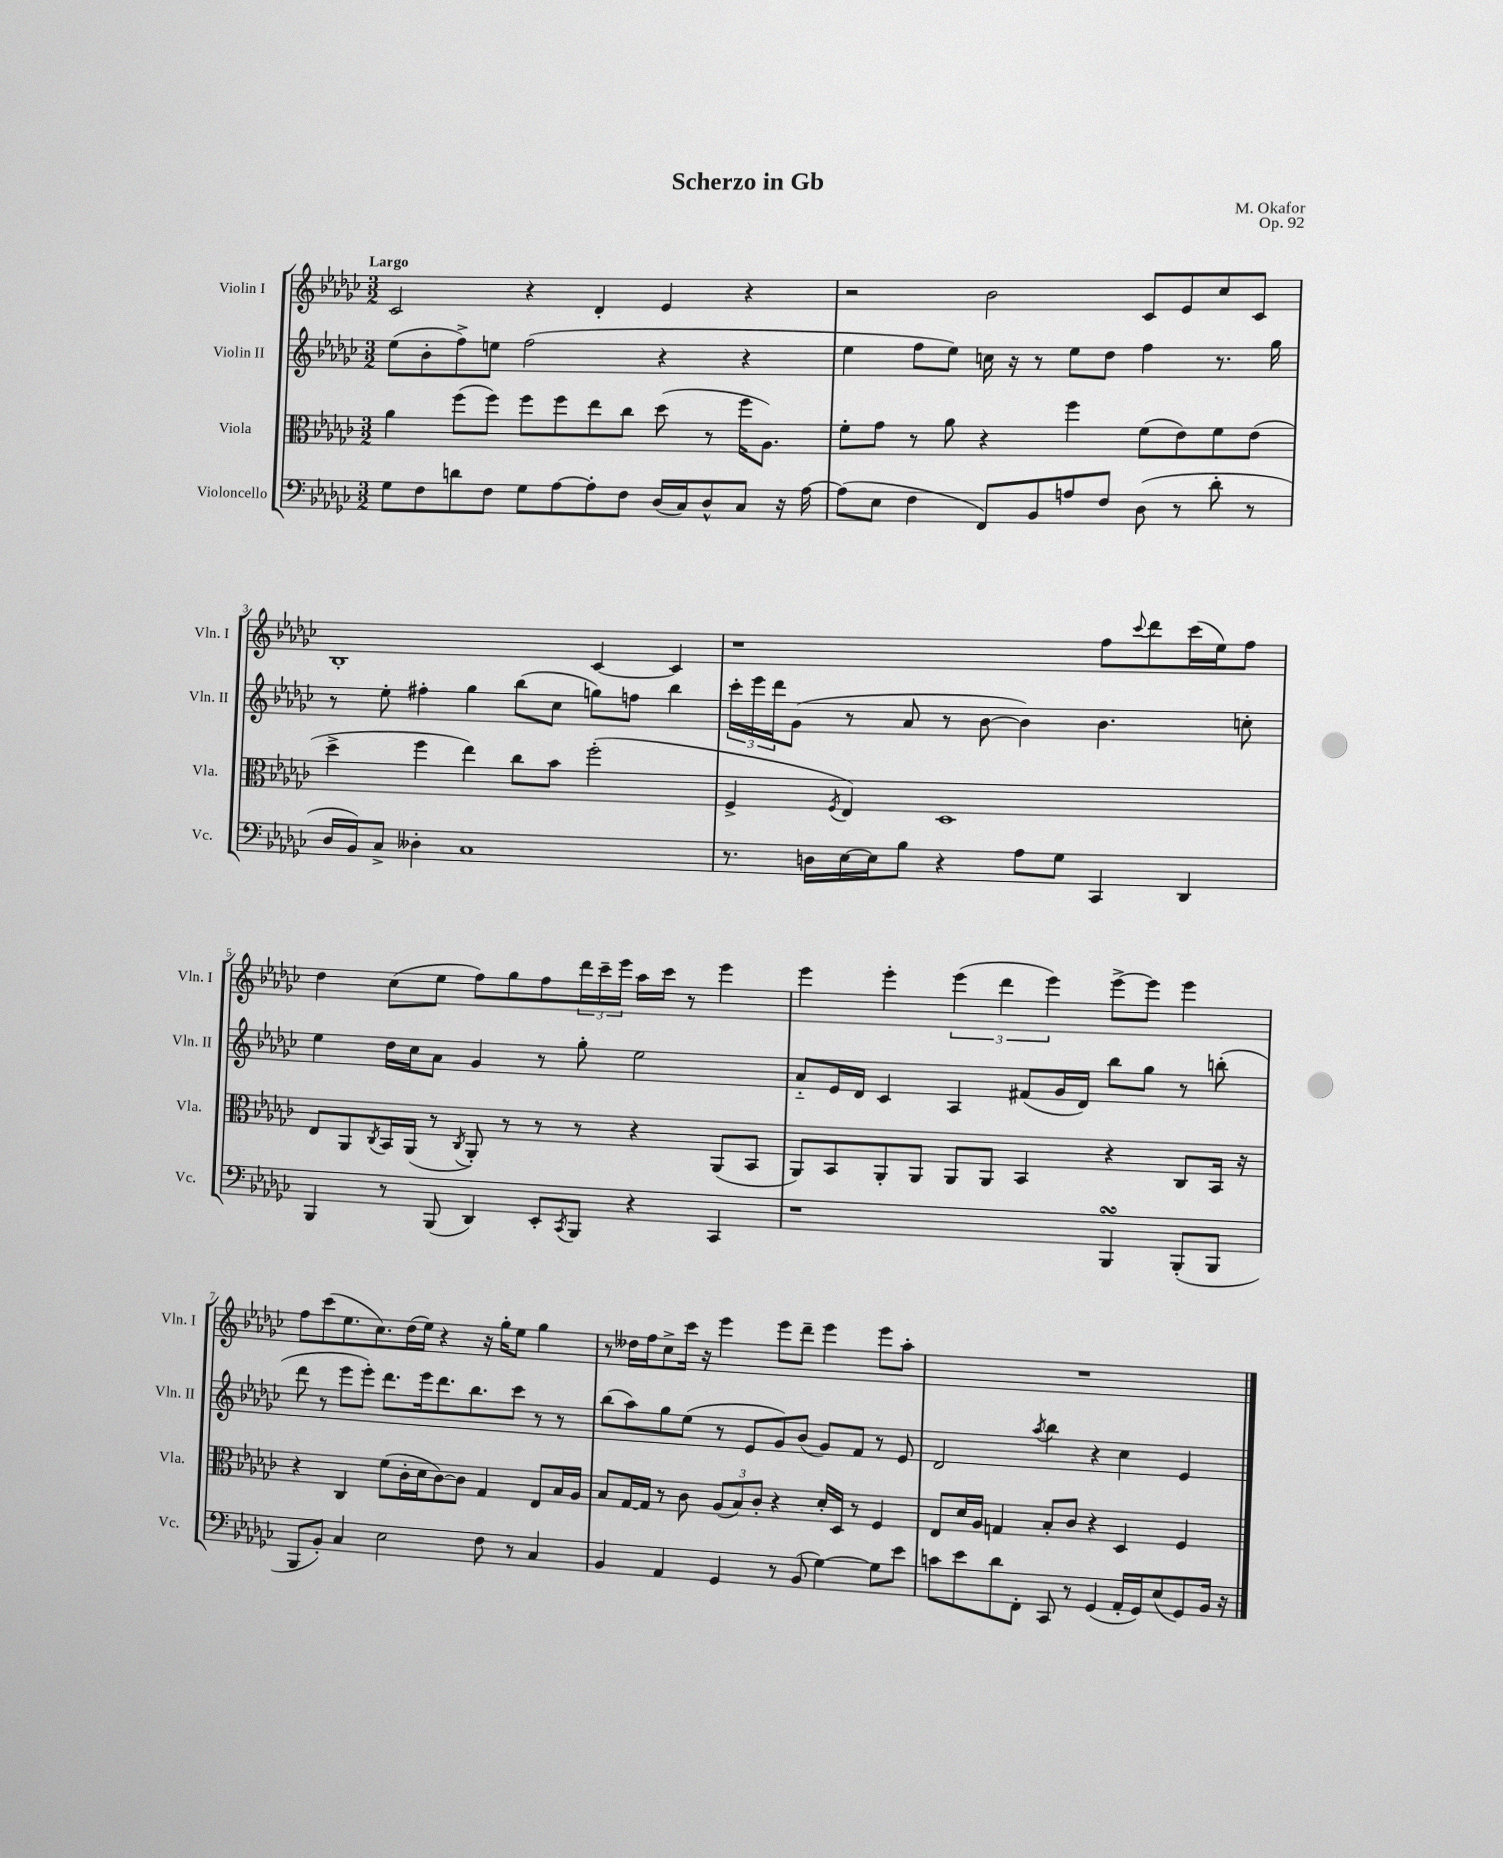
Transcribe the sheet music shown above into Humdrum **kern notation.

**kern	**kern	**kern	**kern
*staff4	*staff3	*staff2	*staff1
*clefF4	*clefC3	*clefG2	*clefG2
*k[b-e-a-d-g-c-]	*k[b-e-a-d-g-c-]	*k[b-e-a-d-g-c-]	*k[b-e-a-d-g-c-]
*M3/2	*M3/2	*M3/2	*M3/2
8G-	4a-	(8ee-	2c-
8F	.	8b-'	.
8d	(8ff	8ff^)	.
8F	8ff)	8ee	.
8G-	8ff	(2ff	4r
[8A-	8ff	.	.
8A-']	8ee-	.	4d-'
8F	8cc-	.	.
(16D-	(8dd-	4r	4e-
16C-)	.	.	.
8D-^^	8r	.	.
8C-	16ff	4r	4r
.	8.A-)	.	.
16r	.	.	.
[16A-	.	.	.
=	=	=	=
(8A-]	8f'	4ee-	2r
8E-	8g-	.	.
4F	8r	8ff	.
.	8a-	8ee-)	.
8FF)	4r	16cc	2b-
.	.	16r	.
8BB-	.	8r	.
8A	4ff	8ee-	.
8F	.	8dd-	.
(8D-	(8f	4ff	8c-
8r	8e-)	.	8e-
8d-'	8f	8.r	8cc-
8r	(8e-	.	8c-
.	.	16gg-	.
=	=	=	=
16D-	4dd-^	8r	1B-'
16BB-)	.	.	.
8C-^	.	8ee-'	.
4D--'	4ff	4ff#'	.
1C-	4ee-)	4gg-	.
.	8cc-	(8bb-	.
.	8b-	8cc-	.
.	(2ff'	8gg)	[4c-
.	.	8ff	.
.	.	4bb-	4c-]
=	=	=	=
8.r	4F^	24ccc-'	1r
.	.	24eee-	.
.	.	24ddd-	.
.	.	(8g-	.
16D	.	.	.
.	8qF	.	.
[16E-	4E-)	8r	.
16E-]	.	.	.
8B-	.	8a-	.
4r	1D-	8r	.
.	.	[8b-	.
8A-	.	4b-])	.
8G-	.	.	.
4CC-	.	4.b-	8ff
.	.	.	8qqccc-
.	.	.	8ddd-
4DD-	.	.	(16ccc-
.	.	.	16ee-)
.	.	8cc'	8ff
=	=	=	=
4BBB-	8E-	4ee-	4dd-
.	8AA-	.	.
.	8qC-	.	.
8r	16BB-	16dd-	(8cc-
.	(16AA-	16cc-	.
(8BBB-	8r	8a-	8ee-
.	8qC-	.	.
4DD-)	8AA-')	4g-	8ff)
.	8r	.	8gg-
8EE-'	8r	8r	8ff
8qCC-	.	.	.
8BBB-	8r	8gg-'	24ddd-
.	.	.	24ccc-~
.	.	.	24eee-
4r	4r	2ee-	16aa-
.	.	.	16ccc-
.	.	.	8r
4CC-	(8AA-	.	4eee-
.	8BB-	.	.
=	=	=	=
1r	8AA-)	8a-'~	4eee-
.	8BB-	16e-	.
.	.	16d-	.
.	8AA-'	4c-	4eee-'
.	8AA-	.	.
.	8AA-	4A-	(6eee-
.	8AA-	.	.
.	.	.	6ddd-
.	4BB-	(8f#	.
.	.	.	6eee-)
.	.	16g-	.
.	.	16d-)	.
4BBB-	4r	8bb-	[8eee-^
.	.	8gg-	8eee-]
(8BBB-'	8C-	8r	4eee-
8BBB-	16BB-	(8bb'	.
.	16r	.	.
=	=	=	=
8BBB-	4r	8ddd-	8ff
8BB-')	.	8r	(8ccc-
4C-	4C-	8eee-	8.ee-
.	.	8eee-')	.
.	.	.	8.cc-)
2E-	(8f	8.ddd-	.
.	16c-'	.	(16dd-
.	16d-	16eee-	16ee-)
.	[8c-)	8.ddd-	4r
.	8c-]	.	.
.	.	8.bb-	.
8F	4G-	.	16r
.	.	.	16gg-'
8r	.	8ccc-	8ee-
4C-	8E-	8r	4gg-
.	16B-	8r	.
.	16A-	.	.
=	=	=	=
4BB-	8B-	(8bb-	8r
.	[16G-	8aa-)	16dd--
.	16G-]	.	16ff
4AA-	8r	8gg-	8cc-^
.	8c-	(8ee-	16ccc-
.	.	.	16r
4GG-	(12A-	8r	4eee-
.	12B-)	.	.
.	.	8e-	.
.	12c-'	.	.
8r	4r	8g-)	8eee-
(8BB-	.	(8b-	8ddd-~
[4G-)	16d-'	8g-)	4eee-
.	16D-	.	.
.	8r	8f	.
8G-]	4F	8r	8eee-
8e-	.	8e-	8aa-'
=	=	=	=
8c	8E-	2d-	1.r
8e-	16d-	.	.
.	16A-	.	.
8d-	4G	.	.
8FF'	.	.	.
.	.	8qaa-	.
8CC-	8B-'	4bb-	.
8r	8c-	.	.
(4GG-	4r	4r	.
16AA-'	4D-	4cc-	.
16GG-)	.	.	.
(8E-	.	.	.
8GG-)	4F	4e-	.
16BB-	.	.	.
16r	.	.	.
==	==	==	==
*-	*-	*-	*-
